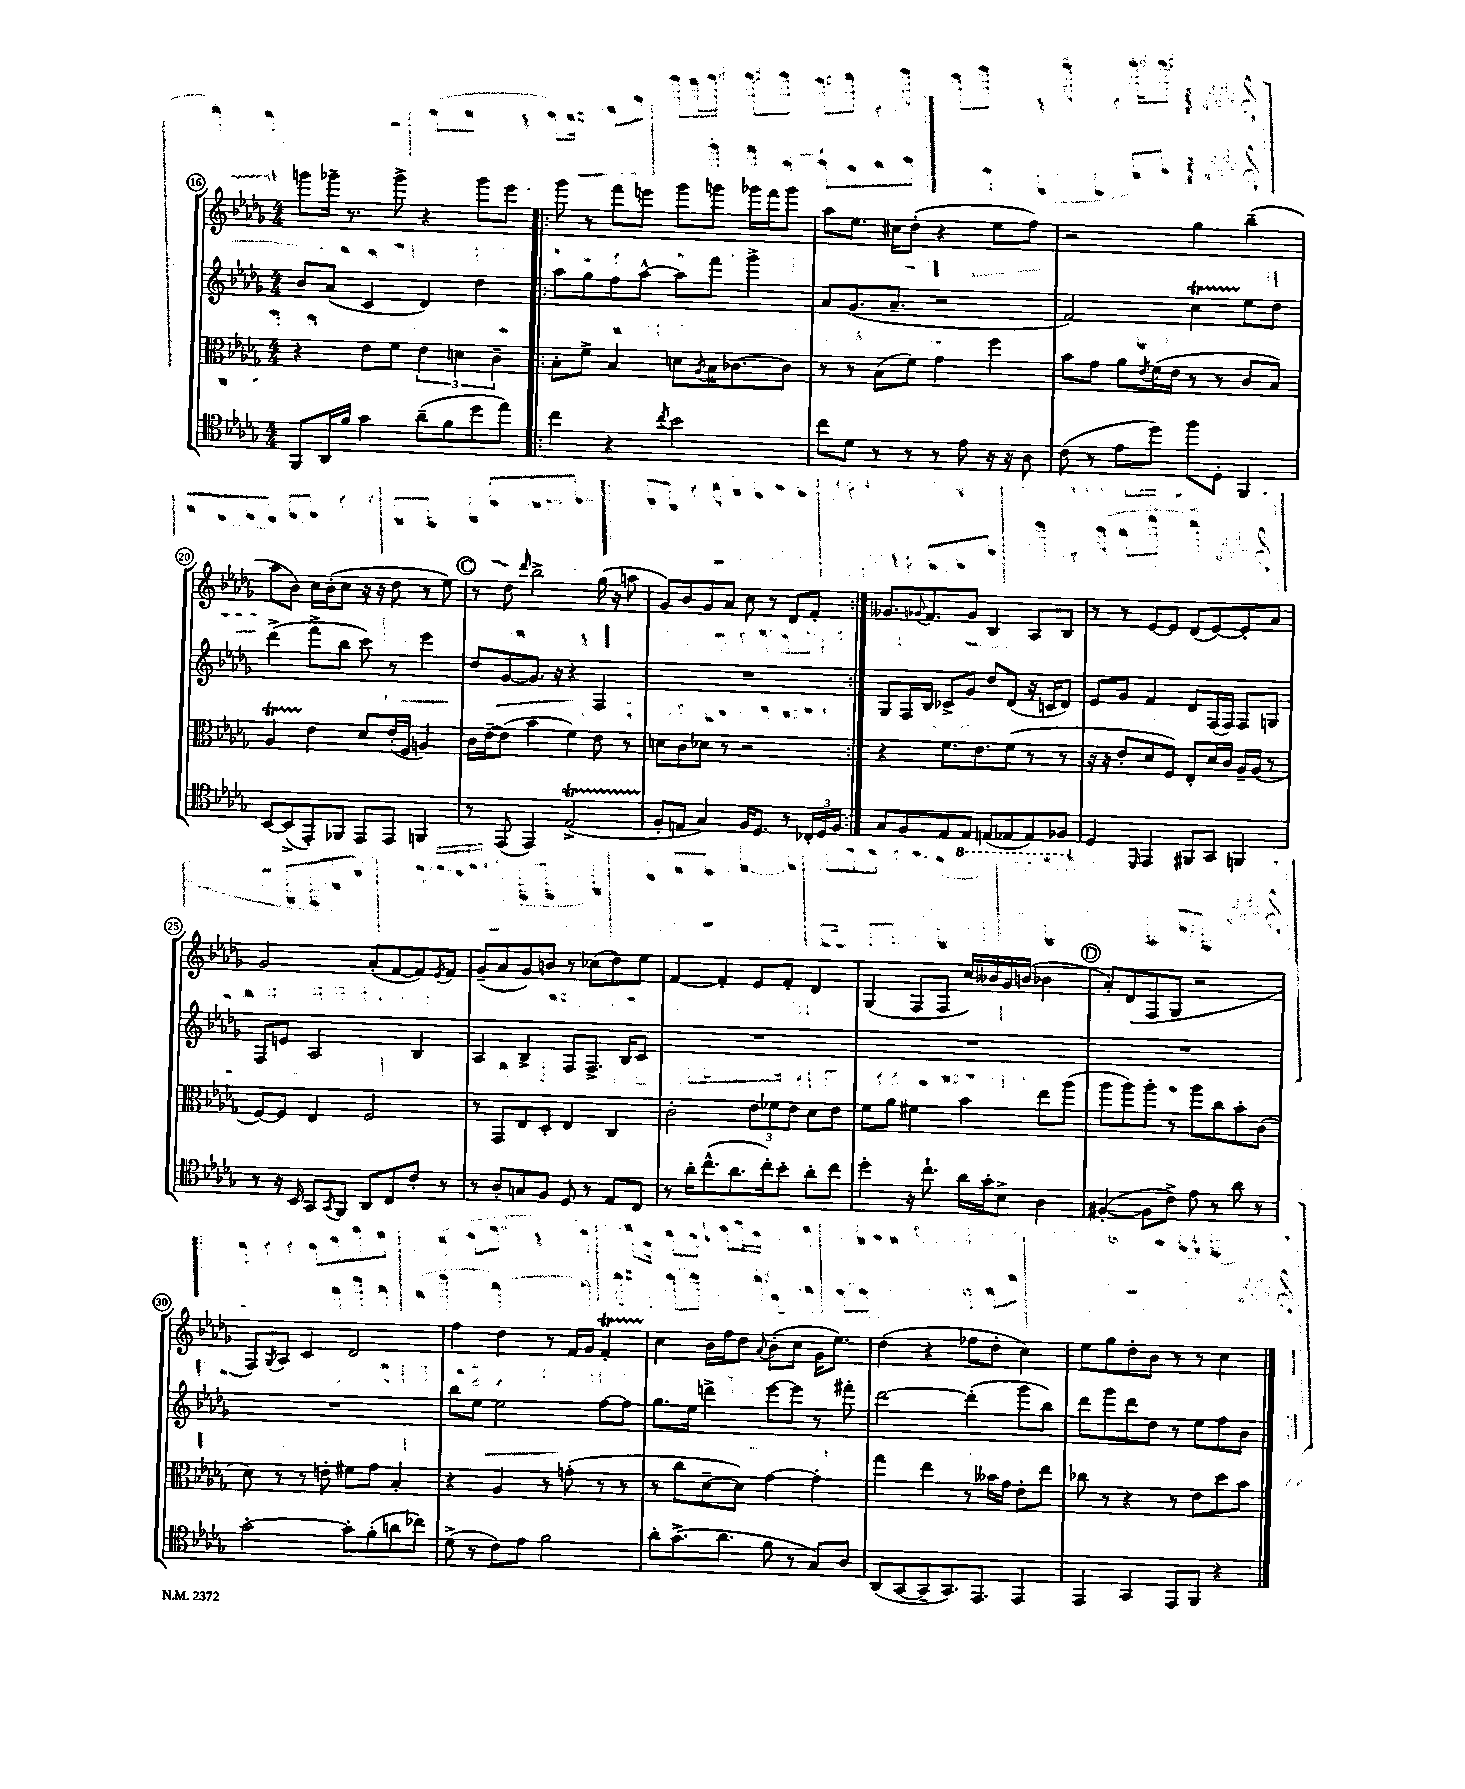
<<
\new StaffGroup <<
\new Staff = "s0" {
    \clef treble \key des \major \numericTimeSignature \time 4/4
    g'''8 ges'''16-- r8. ges'''8-> r4 ges'''8 ees'''8 |
    \repeat volta 2 { ges'''8 r8 f'''8 e'''8 ges'''8 g'''8 ges'''16 f'''16 ges'''8 |
    aes''8 ees''8. cis''16 des''8-.( r4 ees''8 f''8) |
    r2 ges''4 bes''4--( |
    aes''8 bes'8) c''16 bes'16-.( c''8 r16 r16 des''8 r8 ees''8) |
    \mark \markup { \circle "C" } r8 des''8 \grace { des'''16 } bes''2-> ges''16( r16 a''8 |
    ges'8) bes'8 ges'8 aes'8 c''8 r8 des'8 f'8-. | }
    geses'8. \appoggiatura { ges'8 } f'8. ges'8 bes4 aes8 bes8 |
    r8 r8 ees'8~ ees'8 des'8( ees'8~) ees'8-. aes'8 |
    ges'2 aes'8-.( f'8~ f'8) \acciaccatura { ees'8 } f'8 |
    ges'8--( aes'8 ges'8) b'8 r8 ces''8( des''8) ees''8 |
    f'4~ f'4-. ees'8 f'8-. des'4 |
    ges4( f8 f8 c''16) beses'16 ges'16 b'16( bes'4 |
    \mark \markup { \circle "D" } aes'8-.) des'8( f8 ges8 r2 |
    f8) \acciaccatura { ges8 } aes8 c'4 des'2 |
    f''4 des''4 r8 f'16 ges'16 f'4-.\startTrillSpan |
    c''4\stopTrillSpan bes'16 f''16 des''8 \appoggiatura { aes'8 } bes'8-.( c''8 ges'16 ees''8.) |
    des''4( r4 fes''8 des''8-. c''4) |
    ees''8 ges''8 des''8-. bes'8 r8 r8 c''4 \bar "|." |
}
\new Staff = "s1" {
    \clef treble \key des \major \numericTimeSignature \time 4/4
    bes'8 aes'8( c'4 des'4) des''4 |
    \repeat volta 2 { aes''8 ges''8 f''8 aes''8~-^ aes''8 f'''8 ges'''4-> |
    aes'8 ges'8.( aes'8.-- r2 |
    f'2) c''4\startTrillSpan ees''8\stopTrillSpan des''8 |
    des'''4->( f'''8-> bes''8 c'''8) r8 ees'''4 |
    \mark \markup { \circle "C" } des''8 ges'8~ ges'8. r16 r4 f4 |
    R1 | }
    ges8 f16 bes16 ces'8-> ges'8 des''8 des'8( r16 c'16 des'8) |
    ees'8 ges'8 f'4 des'8 f16( f16) f8 g8 |
    f8 e'8 aes2 bes4 |
    aes4 bes4-> f8 f8.-> bes16 c'8 |
    R1 |
    R1 |
    \mark \markup { \circle "D" } R1 |
    R1 |
    bes''8 ees''8 ees''2 f''8~ f''8 |
    ges''8. ees''16 d'''4-> ees'''8~ ees'''8 r8 fis'''8-. |
    des'''2~ des'''4-.( ges'''8 bes''8) |
    des'''8 ges'''8 des'''8 des''8 r8 ees''8 f''8 bes'8 \bar "|." |
}
\new Staff = "s2" {
    \clef alto \key des \major \numericTimeSignature \time 4/4
    r4 ees'8 f'8 \tuplet 3/2 { ees'4 d'4 c'4-- } |
    \repeat volta 2 { bes8-. f'8-> bes4 d'8 \acciaccatura { aes8 } bes16 ces'8.~ ces'8 |
    r8 r8 bes8( f'8) ges'4 f''4 |
    bes'8 ges'8 aes'8 \acciaccatura { ees'8 } f'16( ees'16 r8 r8 c'8 bes8) |
    aes4\startTrillSpan ees'4\stopTrillSpan des'8 ees'16-.( f16 a4) |
    \mark \markup { \circle "C" } c'16 ees'16~-- ees'8( bes'4 f'4) ees'8 r8 |
    d'8 c'8 des'8 r8 r2 | }
    r4 f'8. ees'8. f'8( r8 r8 |
    r16 r16 ees'8-. des'8 f8) ees8-. des'16 c'16 aes16-- aes16( r8 |
    f8~) f8 ees4 f2 |
    r8 ges,8 ees8 des8-. ees4 c4 |
    c'2-. \tuplet 3/2 { ees'8 fes'8 ees'8 } des'8 ees'8 |
    f'8 aes'8 fis'4 bes'4 ees''8 aes''8( |
    \mark \markup { \circle "D" } aes''8 aes''8) aes''8-. r8 aes''8 c''8 bes'8-. c'8( |
    des'8) r8 r8 e'8-. fis'8 ges'8 bes4-. |
    r4 aes4 r8 g'8-.( r8 r8 |
    r8 c''8 des'8~-- des'8) ges'4~ ges'4-. |
    ges''4 ees''4 r8 beses'16 ges'16 ees'8-. ees''8 |
    ces''8 r8 r4 r8 ees'8 des''8 bes'8 \bar "|." |
}
\new Staff = "s3" {
    \clef tenor \key des \major \numericTimeSignature \time 4/4
    f,8 aes,16 f'16 ges'4 aes'8--( f'8 des''8 ees''8) |
    \repeat volta 2 { c''4 r4 \acciaccatura { c''8 } bes'2 |
    c''8 des'8 r8 r8 r8 ees'8 r16 r16 aes8 |
    c'8( r8 ees'8 des''8) f''8 des8-. f,4 |
    bes,8~ bes,8->( ees,8-.) fes,8 ees,8 ees,8 f,4 |
    \mark \markup { \circle "C" } r8 ees,8( ees,4) ees2->\startTrillSpan( |
    f8-.\stopTrillSpan e8 ges4) f16 des8. r8 \tuplet 3/2 { ces16-. des16 f16 } | }
    ges8 f8 ees8 \ottava #-1 ees,8 e,8( ees,8 ees,8) fes,8 \ottava #0 |
    des4 \grace { des,16 } ees,4 fis,8 ges,8 f,4 |
    r8 r16 bes,16 ges,8 \acciaccatura { ges,8 } f,8 aes,8 c8 c'8-. r8 |
    r8 aes8-. g8 f8 des8 r8 ees8 c8 |
    r8 aes'16-. c''8.-^( aes'8. c''16-.) bes'8-. aes'8-. c''8 |
    des''4-. r16 c''8.-! aes'16 ges'16-. bes8-> aes4 |
    \mark \markup { \circle "D" } fis4~-.( fis8 c'8->) ees'8 r8 aes'8 r8 |
    ges'2~-. ges'8-. f'8-.( a'8 ces''8) |
    des'8->( r8 c'8) ees'8 f'2 |
    aes'8-. ges'8.->( aes'8. f'8 r8 ges8) aes8 |
    aes,8( ges,8~ ges,8-- ges,8.) ees,8. ees,4 |
    ees,4 ges,4 ees,8 f,8 r4 \bar "|." |
}
>>
>>
\layout { \context { \Score currentBarNumber = #16 \override BarNumber.stencil = #(make-stencil-circler 0.1 0.3 ly:text-interface::print) } }
